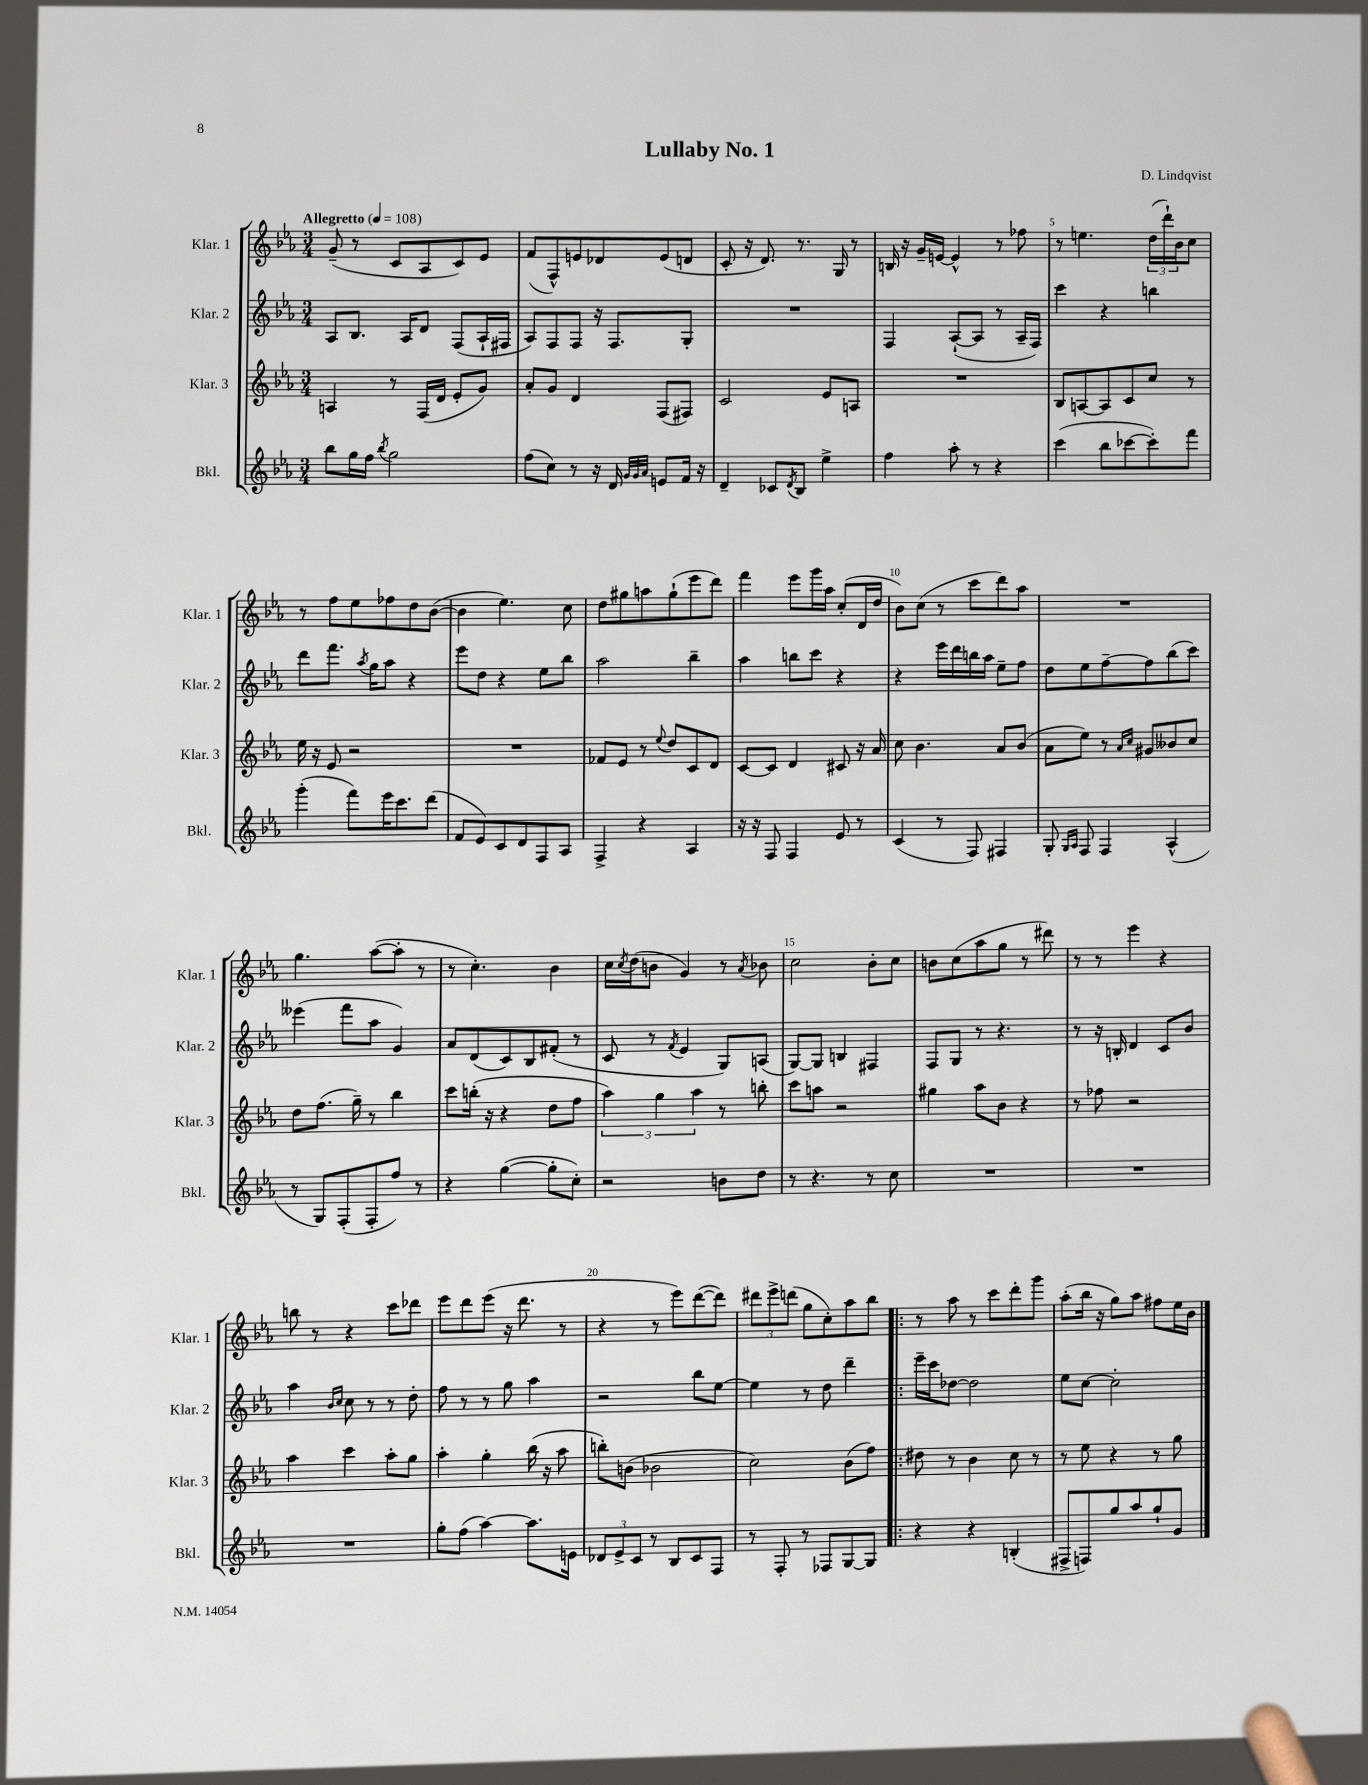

**kern	**kern	**kern	**kern
*part4	*part3	*part2	*part1
*staff4	*staff3	*staff2	*staff1
*I"Bkl.	*I"Klar. 3	*I"Klar. 2	*I"Klar. 1
*I'Bkl.	*I'Klar. 3	*I'Klar. 2	*I'Klar. 1
*clefG2	*clefG2	*clefG2	*clefG2
*k[b-e-a-]	*k[b-e-a-]	*k[b-e-a-]	*k[b-e-a-]
*M3/4	*M3/4	*M3/4	*M3/4
*MM108	*MM108	*MM108	*MM108
=1	=1	=1	=1
!	!	!	!LO:TX:a:B:t=Allegretto
8bb-\L	4An/	8A-/L	(8g~/
16gg\L	.	8.B-/J	8r
16ff\JJ	.	.	.
8qbb-/	.	.	.
2gg\	8r	.	8c/L
.	.	16A-/KL	.
.	(16F/LL	8d/J	8A-/
.	16d/JJ	.	.
.	8e-'/L	(8F/L	8c/)
.	8g/J)	16A-`/L	8e-/J
.	.	16F#X/JJ	.
=2	=2	=2	=2
(8ff\L	8a-'/L	8A-/L)	(8f/L
8cc\J)	8g/J	8F/	8F^^/)
8r	4d/	8F/J	8en/
16r	.	16r	8d-X/
16d/	.	8.F/L	.
32qqg/LLL	.	.	.
32qqg/	.	.	.
32qqa-/JJJ	.	.	.
8en/L	(8F/L	.	(8e/
16f/Jk	8F#X/J)	8G'/J	8dn/J
16r	.	.	.
=3	=3	=3	=3
4d~/	2c/	2.r	8c'/
.	.	.	16r
.	.	.	8.d/)
8c-X/L	.	.	.
8qd/	.	.	.
8B-/J	.	.	8.r
4ee-^\	8e-/L	.	.
.	.	.	16G/
.	8An/J	.	8r
=4	=4	=4	=4
4ff\	2.r	4F/	16Bn/
.	.	.	16r
.	.	.	16g~/LL
.	.	.	[16en/JJ
8aa-'\	.	([8A-`/L	4e^^/]
8r	.	8A-/J]	.
4r	.	8r	8r
.	.	16A-~/LL	8ff-X\
.	.	16F/JJ)	.
=5	=5	=5	=5
(4ccc\	8B-/L	4ccc\	8r
.	[8An/	.	4.een\
8bb-\L	8A/]	4r	.
[8ccc-X\	8c/	.	.
8ccc-'\])	8cc/J	4bbn\	(24dd\LL
.	.	.	24ddd`\)
.	.	.	24b-\J
8fff\J	8r	.	8cc\J
!!LO:LB:g=z
=6	=6	=6	=6
(4ggg'\	16ee-\	8ddd\L	8r
.	16r	.	.
.	8e-/	8.fff\J	8ff\L
8fff\L)	2r	.	8ee-\
.	.	8qaa-/	.
.	.	16gg\KL	.
16eee-\K	.	8aa-\J	8ff-X\
8.ccc\	.	.	.
.	.	4r	8dd\
(8ddd\J	.	.	([8b-\J
=7	=7	=7	=7
8f/L	2.r	8eee-\L	4b-\]
8e-/)	.	8dd\J	.
8c/	.	4r	4.ee-\)
8d/	.	.	.
8F/	.	8ee-\L	.
8A-/J	.	8bb-\J	8cc\
=8	=8	=8	=8
4F^/	8f-X/L	2aa-\	8dd\L
.	8e-/J	.	8gg#X\
4r	8r	.	8aan\
.	8qqee-/	.	.
.	8dd/L	.	(8gg#`\
4A-/	8c/	4bb-~\	8eee-\
.	8d/J	.	8ddd\J)
=9	=9	=9	=9
16r	[8c/L	4aa-\	4fff\
16r	.	.	.
8F/	8c/J]	.	.
4F/	4d/	8bbn\L	8eee-\L
.	.	8ccc\J	16ggg\L
.	.	.	16aa-\JJ
8e-/	8c#X/	4r	(8cc'/L
8r	16r	.	16d/L
.	16a-/	.	16dd/JJ
=10	=10	=10	=10
(4c/	8cc\	4r	8b-\L)
.	4.b-\	.	(8cc\J
8r	.	16eee-\LL	8r
.	.	16ddd\	.
8F/)	.	16bbn\	8ccc\L
.	.	16aa-\JJ	.
4F#X/	8a-/L	8ee-~\L	8ddd\)
.	(8b-/J	8ff\J	8aa-\J
=11	=11	=11	=11
8G'/	8a-\L	8dd\L	2.r
16qqG/LL	.	.	.
16qqA-/JJ	.	.	.
8F/	8ee-\J)	8ee-\	.
4F/	8r	[8ff~\	.
.	16qqa-/LL	.	.
.	16qqcc/JJ	.	.
.	8g#X/L	8ff\]	.
(4A-^^/	8b--X/	(8bb-\	.
.	8cc/J	8ccc\J)	.
!!LO:LB:g=z
=12	=12	=12	=12
8r	8dd\L	(4eee--X\	4.gg\
8G/L)	(8.ff\J	.	.
(8F'/	.	8fff\L	.
.	16gg~\)	.	.
8F'/	8r	8aa-\J	([8aa-\L
8ff/J)	4bb-\	4g/)	8aa-'\J]
8r	.	.	8r
=13	=13	=13	=13
4r	8ccc\L	8a-/L	8r
.	(16bbn'\Jk	(8d/	4.cc'\)
.	16r	.	.
([4gg\	4r	8c/)	.
.	.	8B-/	.
8gg'\L]	8dd\L	(8f#X'/J	4b-\
8cc'\J)	8ff\J	8r	.
=14	=14	=14	=14
2r	6aa-\)	8c/	16cc\LL
.	.	.	8qcc/
.	.	.	(16dd\J
.	.	8r	8bn\J
.	6gg\	.	.
.	.	8qf/	.
.	.	4e-/	4g/)
.	6aa-\	.	.
8bn\L	8r	8G/L)	8r
.	.	.	8qa-/
8dd\J	8bbn'\	(8An/J	8b-X\
=15	=15	=15	=15
8r	8ccc\L	[8G/L)	2cc\
4.r	8aan\J	8G/J]	.
.	2r	4Bn/	.
8r	.	4F#X/	8b-'\L
8cc\	.	.	8cc\J
=16	=16	=16	=16
2.r	4gg#X\	8F/L	8bn\L
.	.	8G/J	(8cc\
.	8aa-\L	8r	8aa-\
.	8b-\J	4.r	8gg\J
.	4r	.	8r
.	.	.	8ddd#X\)
=17	=17	=17	=17
2.r	8r	8r	8r
.	8ff-X\	16r	8r
.	.	16Bn'/	.
.	2r	4d/	4eee-\
.	.	8c/L	4r
.	.	8b-/J	.
!!LO:LB:g=z
=18	=18	=18	=18
2.r	4aa-\	4aa-\	8bbn\
.	.	.	8r
.	.	16qqb-/LL	.
.	.	16qqcc/JJ	.
.	4ccc\	8cc\	4r
.	.	8r	.
.	8aa-'\L	8r	8ccc\L
.	8gg\J	8dd'\	8ddd-X\J
=19	=19	=19	=19
8gg'\L	4aa-'\	8ff\	8eee-\L
(8ff\J	.	8r	8ddd\
[4aa-\)	4gg'\	8r	(8eee-\J
.	.	8gg\	16r
.	.	.	8.ddd\
8.aa-\L]	(16bb-\	4aa-\	.
.	16r	.	.
.	8aa-\	.	8r
16en\Jk	.	.	.
=20	=20	=20	=20
12d-X/L	8bbn'\L)	2r	4r
12e-^/	.	.	.
.	(8bn\J	.	.
12c/J	.	.	.
8r	2b-X\	.	8r
8B-/L	.	.	8eee-\L)
8c/	.	8bb-\L	([8ddd\
8F/J	.	[8ee-\J	8ddd\J])
=21	=21	=21	=21
8r	2cc\)	4ee-\]	12ddd#X\L
.	.	.	12eee-^\
8F'/	.	.	.
.	.	.	(12dddn\J
8r	.	8r	8gg\L
8F-X/L	.	8dd\	8cc'\)
[8G/	(8b-\L	4ddd~\	8aa-\
8G/J]	8ff\J)	.	8bb-\J
=22!|:	=22!|:	=22!|:	=22!|:
4r	8dd#X\	16eee-~\LL	8r
.	.	16ccc\J	.
.	8r	[8dd-X\J	8aa-\
4r	4b-\	2dd-\]	8r
.	.	.	8ccc\L
(4Bn'/	8cc\	.	8ddd'\
.	8r	.	8ggg\J
=23	=23	=23	=23
8F#X^/L	8r	8ee-\L	(8aa-'\L
8Fn/)	8ee-\	[8cc\J	16bb-\Jk
.	.	.	16r
8gg/	4r	2cc'\]	8gg\L)
8aa-/	.	.	8aa-\J
8gg`/	8r	.	8ff#X\L
8g/J	8gg\	.	16ee-\L
.	.	.	16b-\JJ
==	==	==	==
*-	*-	*-	*-
